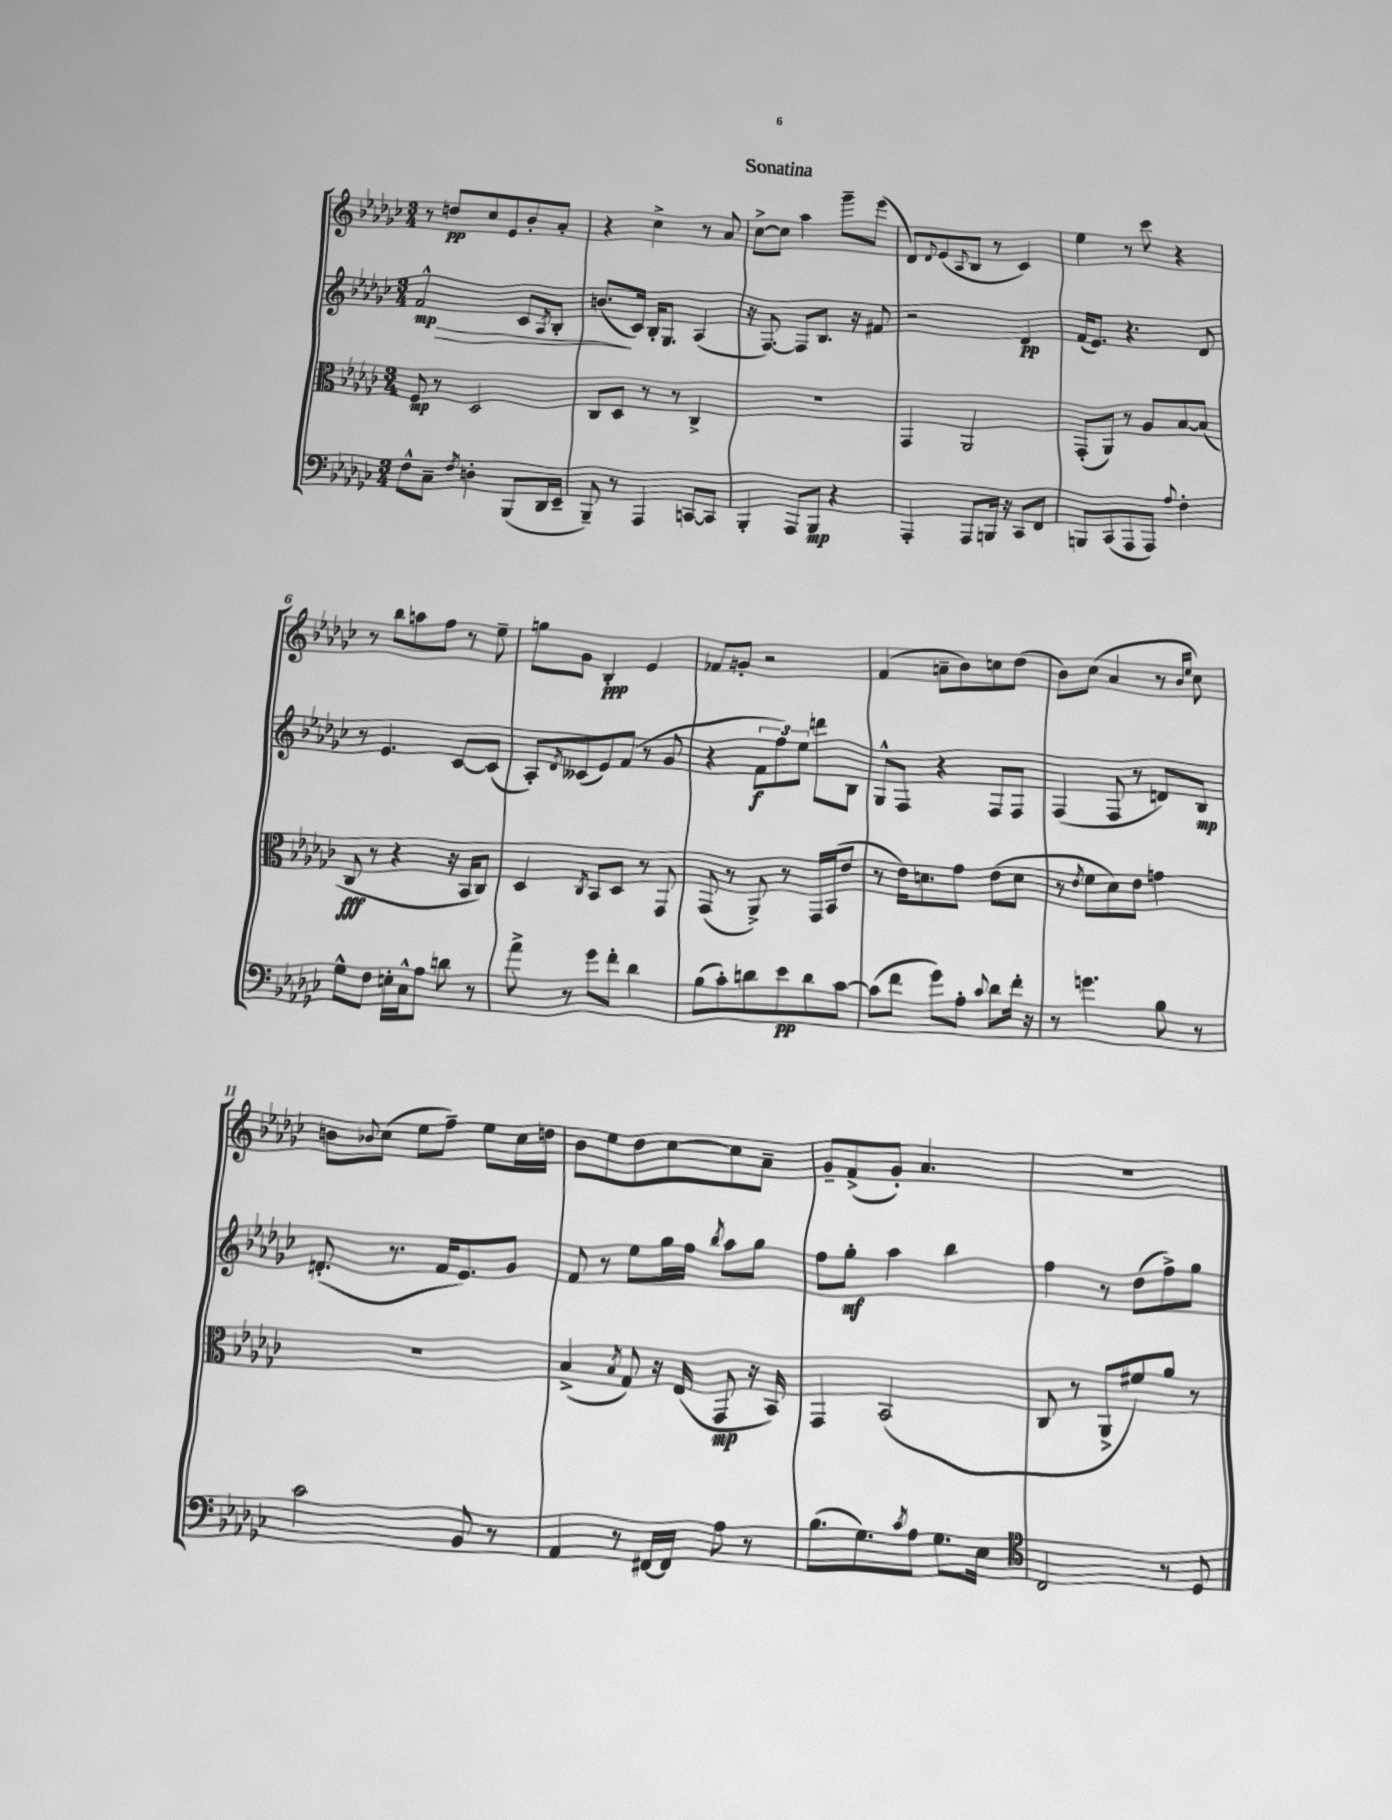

**kern	**kern	**kern	**kern
*staff4	*staff3	*staff2	*staff1
*clefF4	*clefC3	*clefG2	*clefG2
*k[b-e-a-d-g-c-]	*k[b-e-a-d-g-c-]	*k[b-e-a-d-g-c-]	*k[b-e-a-d-g-c-]
*M3/4	*M3/4	*M3/4	*M3/4
8F^^	8F	2f^^	8r
8C-~	8r	.	8dd
8qF	.	.	.
4D'	2D-	.	8cc-
.	.	.	8e-
(8BBB-	.	8c-	8b-'
.	.	8qA-	.
16DD-	.	8B-'	8a-'
16EE-~	.	.	.
=	=	=	=
8BBB-~)	8C-	(8.b	4r
8r	8D-	.	.
.	.	16c-)	.
4AAA-	8r	16B-'	4cc-^
.	.	8.G-	.
.	8r	.	.
[8CC	4C-^	(4A-	8r
8CC]	.	.	8a-
=	=	=	=
4BBB-'	2.r	16r	[8cc-^
.	.	[8.F)	.
.	.	.	8cc-]
8AAA-	.	8F]	4aa-
8BBB-	.	8.B-	.
4r	.	.	8ggg-~
.	.	16r	.
.	.	8f#	(8eee-
=	=	=	=
4AAA-'	4GG-	2r	8d-)
.	.	.	8qqd-
.	.	.	(8e-
.	.	.	8qqA-
8AAA-	2AA-	.	8B-
16BBB	.	.	8r
16r	.	.	.
8CC-	.	4d-	4c-)
8FF	.	.	.
=	=	=	=
8BBB	(8GG-'	(16f	4ee-
.	.	8.e-)	.
(8CC-	8AA-)	.	.
8AAA-	8r	4.r	8r
8AAA-)	8A-	.	8ccc-
8qqA-	.	.	.
4F'	[8B-	.	4r
.	(8B-]	8d-	.
=	=	=	=
8G-^^	8C-	8r	8r
8F	8r	4.e-	8bb-
16E'	4r	.	8aa
16C-^^	.	.	.
8A-	.	.	8ff
8d	16r	[8c-	8r
.	16BB-	.	.
8r	8C-)	(8c-]	8ee-~
=	=	=	=
8a-^	4D-	8A-')	8gg
.	.	8qd-	.
8r	.	(8c--	8g-
.	8qC-	.	.
8g-	8BB-	8e-)	4B-'
8f'	8D-	(8f	.
4d-	8r	8r	4e-
.	8GG-	8g-	.
=	=	=	=
(8B-	(8GG-	4r	8f-
8c-')	8r	.	8g'
8d	8AA-^)	12f	2r
.	.	12ff)	.
8e-	8r	.	.
.	.	12ee-	.
8d	16GG-	8ddd	.
.	(16BB-	.	.
[8c-	8e-	8B-	.
=	=	=	=
(8c-]	8r	8G-^^	(4f
8f	16e-)	8F	.
.	8.d	.	.
8g-)	.	4r	8a~
8A-'	8g-	.	8b-)
8qqc-	.	.	.
8d-	(8e-	8F	8cc
16f'	8d	8F	(8dd-
16r	.	.	.
=	=	=	=
8r	8r	(4F	8b-)
.	8qe-	.	.
4.g	8f	.	(8cc-
.	8d-)	8F	4a-
.	8e-	8r	.
8B-	4g	8d)	8r
.	.	.	16qqb-
.	.	.	16qqee-
8r	.	8B-	8cc-)
=	=	=	=
2c-	2.r	(8.d'	8b
.	.	.	8qqb-
.	.	.	(8cc-
.	.	8.r	.
.	.	.	8ee-
.	.	16f	8ff~)
.	.	8.e-)	.
8BB-	.	.	8ee-
8r	.	8g-	16cc-
.	.	.	16dd
=	=	=	=
4AA-	(4B-^	8f	8b-
.	.	8r	8ee-
.	8qB-	.	.
8r	8G-)	8ee-	8dd-
[16FF#	16r	16gg-	[8cc-
16FF#]	(16E-	16ff	.
.	.	8qbb-	.
8A-	8GG-	8aa-	8cc-]
8r	16r	8gg-	8a-~
.	16BB-)	.	.
=	=	=	=
(8.B-	4GG-	8ff	8g-~
.	.	8gg-'	(8f^
8.G-)	.	.	.
.	(2BB-	4aa-	8g-')
8qc-	.	.	.
8A-	.	.	4.a-
8.G-	.	4bb-	.
16E-	.	.	.
=	=	=	=
*clefC4	*	*	*
2C-	8C-	4ff	2.r
.	8r	.	.
.	8AA-^	8r	.
.	8f#)	(8dd-	.
8r	8a-	8ff^)	.
8D-	8r	8gg-	.
==	==	==	==
*-	*-	*-	*-
